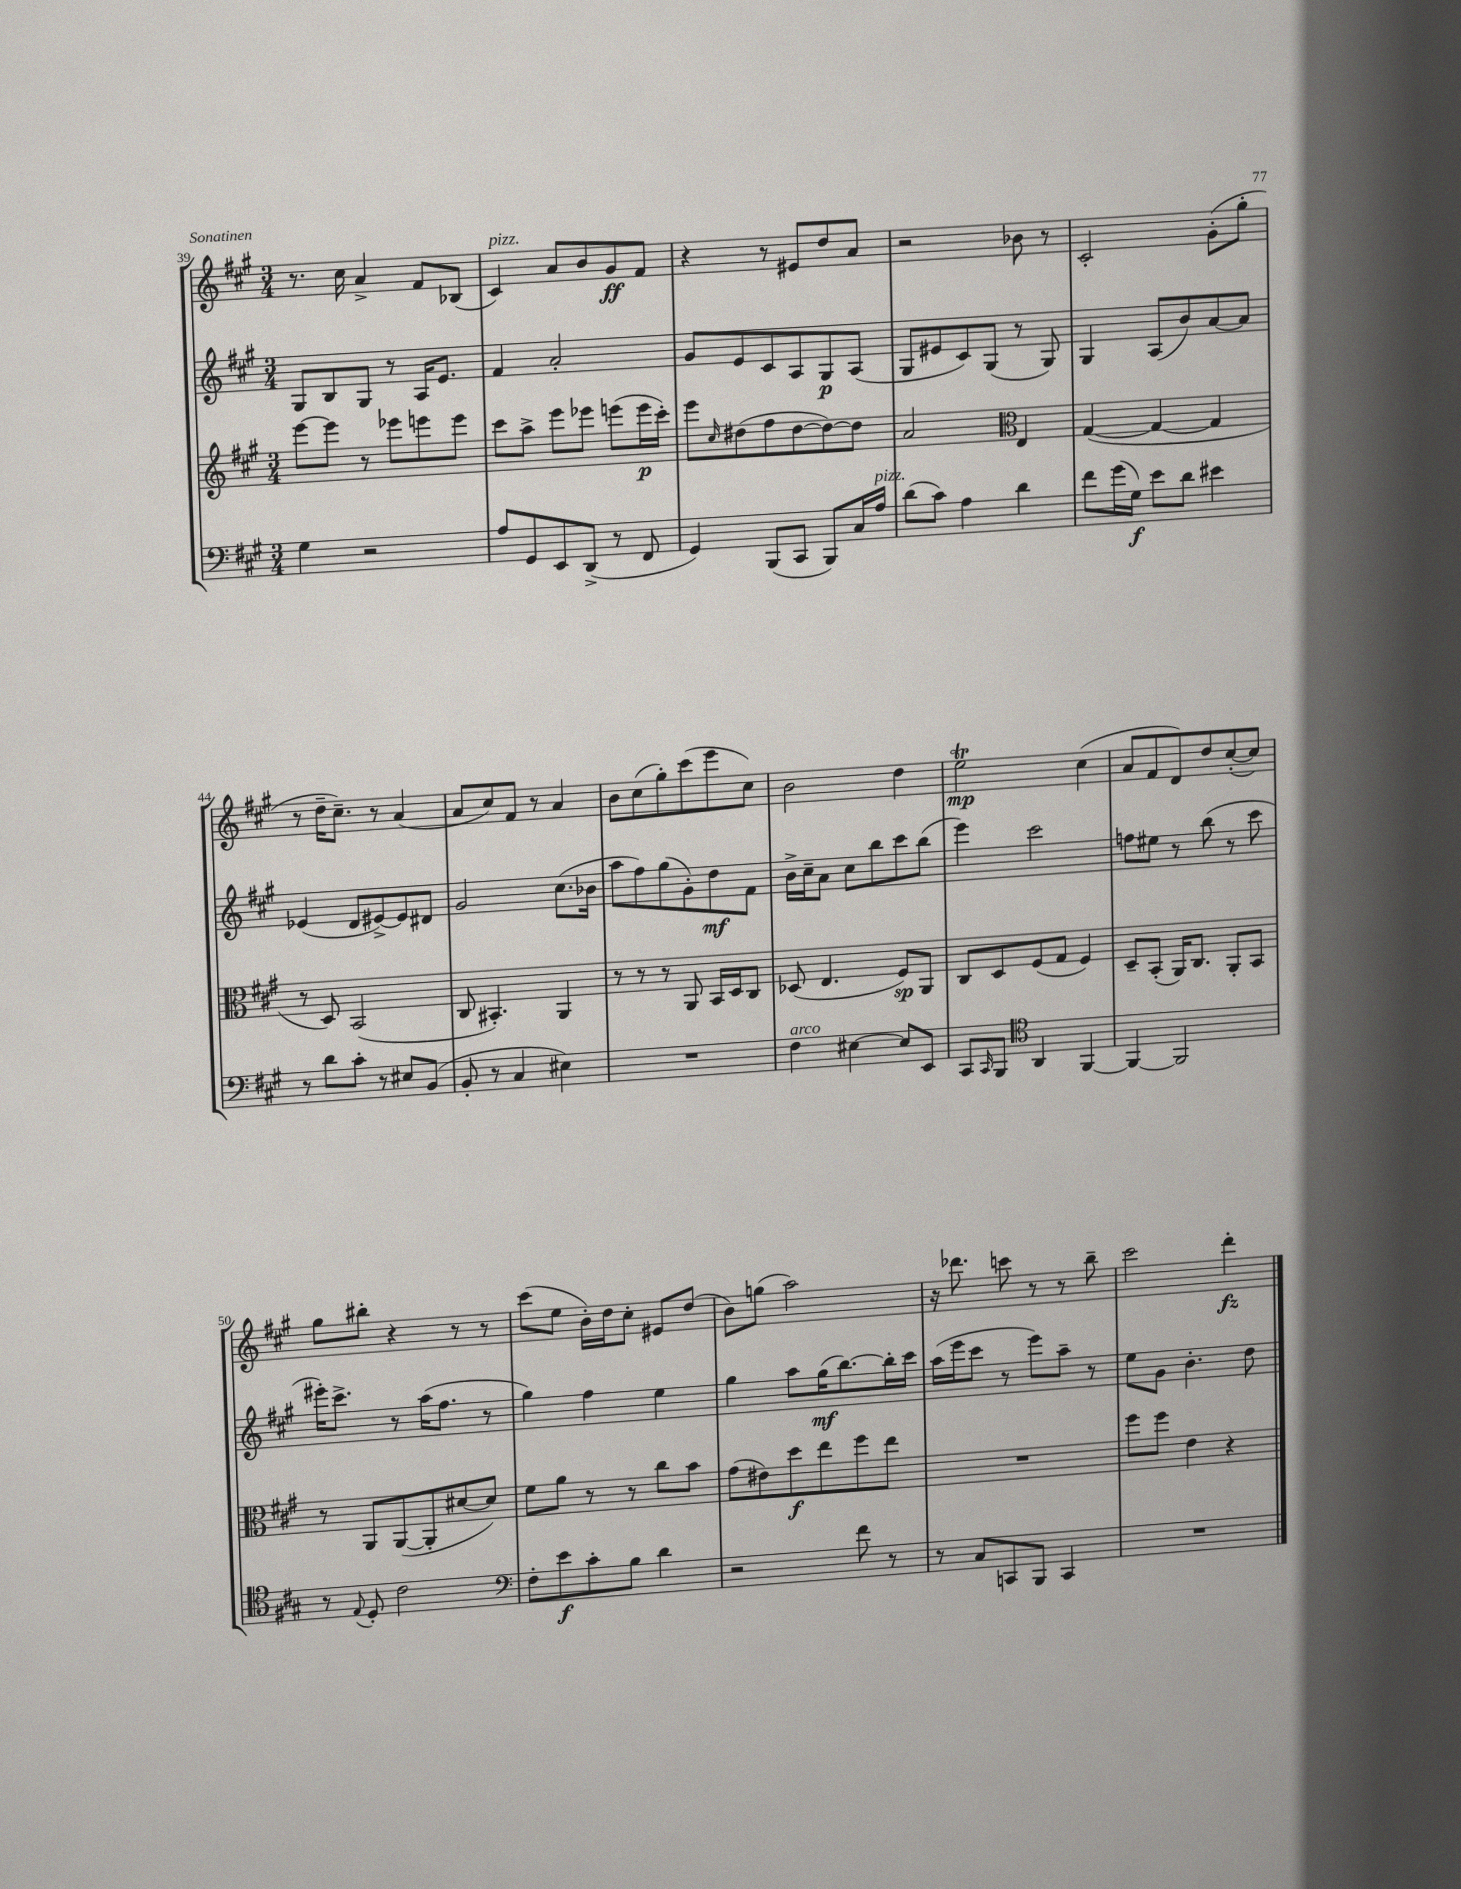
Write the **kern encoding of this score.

**kern	**kern	**kern	**kern
*staff4	*staff3	*staff2	*staff1
*clefF4	*clefG2	*clefG2	*clefG2
*k[f#c#g#]	*k[f#c#g#]	*k[f#c#g#]	*k[f#c#g#]
*M3/4	*M3/4	*M3/4	*M3/4
4G#\	[8eee\L	8G#/L	8.r
.	8eee\]J	8B/	.
.	.	.	16cc#\
2r	8r	8G#/J	4a^/
.	8eee-\L	8r	.
.	8eee\	16A/LK	8f#/L
.	.	8.e/J	.
.	8eee\J	.	(8B-/J
=	=	=	=
8A/L	8ccc#\L	4f#/	4c#/)
8GG#/	8aa^\J	.	.
8EE/	8eee\L	2a'/	8a/L
(8DD^/J	8eee-\J	.	8b/
8r	(8eee\L	.	8g#/
8FF#/	16eee\L	.	8f#/J
.	16ccc#'\JJ)	.	.
=	=	=	=
4GG#/)	8eee\L	8g#/L	4r
.	16qqcc#/	.	.
.	(8dd#\	8e/	.
(8BBB/L	8ff#\	8c#/	8r
8CC#/J	[8dd#\	8A/	8e#/L
8BBB/L)	8dd#\_)	8G#/	8dd/
16C#/L	8dd#\]J	(8A/J	8a/J
16A/JJ	.	.	.
=	=	=	=
(8d\L	2a/	8G#/L	2r
8c#\J)	.	8e#/	.
4A\	.	8c#/)	.
.	.	(8G#/J	.
*	*clefC3	*	*
4d\	4E/	8r	8b-\
.	.	8G#/)	8r
=	=	=	=
8f#\L	([4G#/	4G#/	2c#'/
(16g#\L	.	.	.
16G#\JJ)	.	.	.
8e\L	4G#/_	(8A/L	.
8d\J	.	8b/)	.
4e#\	4G#/]	[8a/	(8g#'\L
.	.	8a/]J	8gg#'\J
=	=	=	=
8r	8r	(4e-/	8r
8d\L	8D/)	.	16dd~\LK
.	.	.	8.cc#~\J)
8c#'\J	(2BB/	8d/L	.
8r	.	[8e#^/)	8r
8E#/L	.	8e#/]	(4a/
(8BB/J	.	8d#/J	.
=	=	=	=
8BB'/	8C#/	2g#/	8a/L
8r	4.BB#'/)	.	8cc#/)
4C#/	.	.	8f#/J
.	.	.	8r
4E#\)	4AA/	(8.cc#\L	4a/
.	.	16b-\Jk	.
=	=	=	=
2.r	8r	8aa\L	8b\L
.	8r	8ff#\)	(8cc#\
.	8r	(8gg#\	8gg#'\)
.	8AA/	8g#'\)	(8ccc#\
.	16BB/LL	8dd\	8eee\
.	16D/J	.	.
.	8C#/J	8f#\J	8cc#\J)
=	=	=	=
4F#\	(8D-/	16b^\LL	2b\
.	.	16cc#~\J	.
.	4.E/	8a\J	.
[4E#\	.	8cc#\L	.
.	.	8bb\	.
8E#/]L	8F#/L)	8ccc#\	4dd\
8EE/J	8AA/J	(8bb\J	.
=	=	=	=
8CC#/L	8C#/L	4eee\)	2ee\
16qqCC#/	.	.	.
8BBB/J	8D/	.	.
*clefC4	*	*	*
4AA/	(8F#/	2ccc#\	.
.	8G#/J	.	.
[4FF#/	4F#/)	.	(4cc#\
=	=	=	=
4FF#/_	8D~/L	8ff\L	8a/L
.	(8BB'/J	8ee#\J	8f#/
2FF#/]	16AA/LK)	8r	8d/)
.	8.C#/J	.	.
.	.	(8bb\	8dd/
.	8AA'/L	8r	([8cc#'/
.	8BB/J	8ccc#\	8cc#/]J)
=	=	=	=
8r	8r	16eee#'\LK)	8gg#\L
.	.	8.ccc#^\J	.
8qqE/	.	.	.
8D'/	8AA/L	.	8bb#'\J
2c#\	([8AA/	8r	4r
.	8AA'/]	(16aa\LK	.
.	.	8.ff#\J	.
.	[8d#/	.	8r
.	8d#/]J)	8r	8r
=	=	=	=
*clefF4	*	*	*
8F#'\L	8f#\L	4gg#\)	(8ccc#\L
8e\	8a\J	.	8ee\J
8c#'\	8r	4ff#\	16b'\LL)
.	.	.	16dd\J
8B\J	8r	.	8cc#'\J
4d\	8cc#\L	4ee\	8e#/L
.	8b\J	.	(8dd/J
=	=	=	=
2r	(8g#\L	4gg#\	8b\L)
.	8e#\)	.	(8gg\J
.	8dd\	8aa\L	2aa\)
.	8ee\	(16gg#\K	.
.	.	[8.bb\)	.
8f#\	8ff#\	.	.
8r	8ee\J	16bb'\]L	.
.	.	16ccc#\JJ	.
=	=	=	=
8r	2.r	(16aa\LL	16r
.	.	16eee\J	8.ddd-\
8C#/L	.	8ccc#\J	.
8CC/	.	8r	8ccc\
8BBB/J	.	8eee\L)	8r
4CC/	.	8aa~\J	8r
.	.	8r	8bb~\
=	=	=	=
2.r	8ff#\L	8ee\L	2ccc#\
.	8ff#\J	8g#\J	.
.	4e\	4.b'\	.
.	4r	.	4ddd'\
.	.	8dd\	.
==	==	==	==
*-	*-	*-	*-
